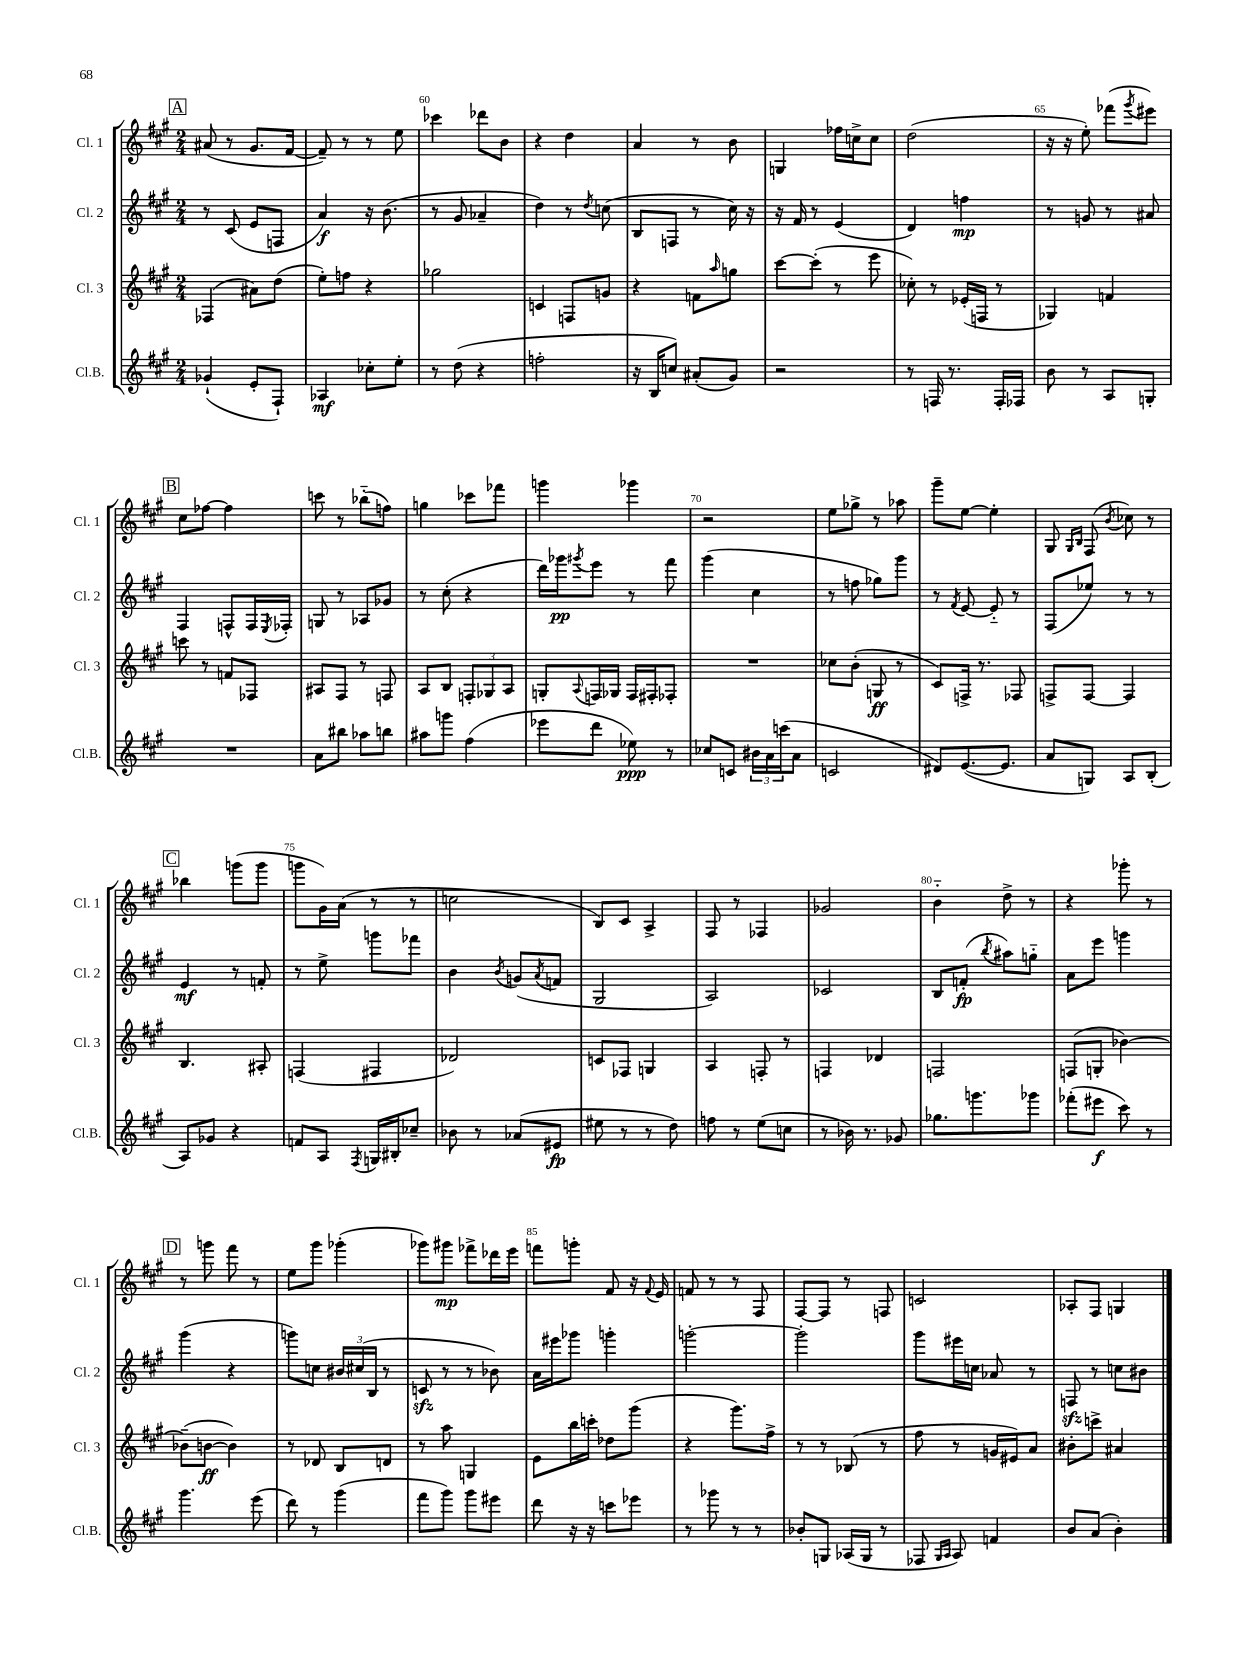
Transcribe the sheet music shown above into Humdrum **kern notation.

**kern	**kern	**kern	**kern
*staff4	*staff3	*staff2	*staff1
*clefG2	*clefG2	*clefG2	*clefG2
*k[f#c#g#]	*k[f#c#g#]	*k[f#c#g#]	*k[f#c#g#]
*M2/4	*M2/4	*M2/4	*M2/4
(4g-`	(4F-	8r	(8a#
.	.	(8c#	8r
8e'	8a#)	8e	8.g#
8F#`)	(8dd	8F	.
.	.	.	[16f#
=	=	=	=
4A-	8ee')	4a)	8f#~])
.	8ff	.	8r
8cc-'	4r	16r	8r
.	.	(8.b	.
8ee'	.	.	8ee
=	=	=	=
8r	2gg-	8r	4ccc-
(8dd	.	8g#	.
4r	.	4a-~	8ddd-
.	.	.	8b
=	=	=	=
2ff'	4c	4dd)	4r
.	8F	8r	4dd
.	.	8qdd	.
.	8g	(8cc	.
=	=	=	=
16r	4r	8B	4a
16B	.	.	.
8cc)	.	8F	.
(8a#'	8f	8r	8r
.	16qqaa	.	.
8g#)	8gg	16cc#)	8b
.	.	16r	.
=	=	=	=
2r	[8ccc#	16r	4G
.	.	16f#	.
.	(8ccc#']	8r	.
.	8r	(4e	16ff-
.	.	.	16cc^
.	8eee	.	8cc
=	=	=	=
8r	8cc-')	4d)	(2dd
16F	8r	.	.
8.r	.	.	.
.	(16e-'	4ff	.
.	16F	.	.
16F'	8r	.	.
16F-	.	.	.
=	=	=	=
8b	4G-)	8r	16r
.	.	.	16r
8r	.	8g	8ee')
8A	4f	8r	(8fff-
.	.	.	8qggg#
8G'	.	8a#	8eee#)
=	=	=	=
2r	8ccc	4F#	8cc#
.	8r	.	[8ff-
.	8f	8F^^	4ff-]
.	8F-	16F	.
.	.	8qE	.
.	.	16F-'	.
=	=	=	=
8a	8A#	8G	8ccc
8bb#	8F#	8r	8r
8aa-	8r	8A-	(8bb-'~
8bb	8F	8g-	8ff)
=	=	=	=
8aa#	8A	8r	4gg
8ggg	8B	(8cc#'	.
(4ff#	12F'	4r	8ccc-
.	12G-	.	.
.	.	.	8fff-
.	12A	.	.
=	=	=	=
8eee-	8G'	16ddd)	4ggg
.	.	16ggg-	.
.	8qqA	8qggg#	.
8ddd	16F	8eee	.
.	16G-	.	.
8ee-)	16F	8r	4ggg-
.	16F#'	.	.
8r	8F-'	8fff#	.
=	=	=	=
8cc-	2r	(4ggg#	2r
8c	.	.	.
24b#	.	4cc#	.
24a	.	.	.
(24ccc	.	.	.
8a	.	.	.
=	=	=	=
2c	8cc-	8r	8ee
.	(8b'	8ff	8gg-^
.	8G	8gg-)	8r
.	8r	8ggg#	8aa-
=	=	=	=
8d#)	8c#)	8r	8ggg#~
.	.	8qf#	.
([8.e	16F^	[8e	[8ee
.	8.r	.	.
.	.	8e'~]	4ee']
8.e]	.	.	.
.	8F-	8r	.
=	=	=	=
8a	8F^	(8F#	8G#
.	.	.	16qqG#
.	.	.	16qqB
8G)	[8F	8ee-)	(8F#
.	.	.	8qb
8A	4F]	8r	8cc-)
(8B'	.	8r	8r
=	=	=	=
8A)	4.B	4e	4bb-
8g-	.	.	.
4r	.	8r	(8ggg
.	8A#'	8f'	8ggg
=	=	=	=
8f	(4F	8r	8ggg
8A	.	8ee^	16g#)
.	.	.	(16a
8qF#	.	.	.
16G	4F#	8ggg	8r
16B#'	.	.	.
8cc-~	.	8fff-	8r
=	=	=	=
8b-	2d-)	4b	2cc
8r	.	.	.
.	.	8qb	.
(8a-	.	(8g	.
.	.	8qa	.
8e#	.	8f	.
=	=	=	=
8ee#	8c	2G#	8B)
8r	8F-	.	8c#
8r	4G	.	4A^
8dd)	.	.	.
=	=	=	=
8ff	4A	2A)	8F#
8r	.	.	8r
(8ee	8F'	.	4F-
8cc	8r	.	.
=	=	=	=
8r	4F	2c-	2g-
16b-)	.	.	.
8.r	.	.	.
.	4d-	.	.
8g-	.	.	.
=	=	=	=
8.gg-	2F	8B	4b'~
.	.	(8f'	.
8.ggg	.	.	.
.	.	8qbb	.
.	.	8aa#)	8dd^
8ggg-	.	8gg'~	8r
=	=	=	=
(8fff-'	(8F	8a	4r
8eee#	8G'	8eee	.
8ccc#)	[4b-)	4ggg	8ggg-'
8r	.	.	8r
=	=	=	=
4.ggg#	(8b-~]	(4ggg#	8r
.	[8b	.	8ggg
.	4b])	4r	8fff#
(8eee	.	.	8r
=	=	=	=
8ddd)	8r	8ggg)	8ee
8r	8d-	8cc	8ggg#
(4ggg#	8B	24b#	(4ggg-'
.	.	(24cc#	.
.	.	24B	.
.	8d	8r	.
=	=	=	=
8fff#	8r	8c	8ggg-)
8ggg#)	8aa	8r	8ggg#
8ggg#	4G	8r	8fff-^
8eee#	.	8b-)	16ddd-
.	.	.	16eee
=	=	=	=
8ddd	8e	16a	8fff
.	.	16eee#	.
16r	16bb	8ggg-	8ggg'
16r	16ccc'	.	.
8ccc	8dd-	4ggg'	8f#
8eee-	(8ggg#	.	16r
.	.	.	8qqf#
.	.	.	16e
=	=	=	=
8r	4r	[2ggg'	8f
8ggg-	.	.	8r
8r	8.ggg#)	.	8r
8r	.	.	8F#
.	16ff#^	.	.
=	=	=	=
8b-'	8r	2ggg']	[8F#
8G	8r	.	8F#]
(16A-	(8B-	.	8r
16G	.	.	.
8r	8r	.	8F
=	=	=	=
8F-	8ff#	8ggg#	2c
16qqG#	.	.	.
16qqA	.	.	.
8A)	8r	16eee#	.
.	.	16cc	.
4f	16g	8a-	.
.	16e#)	.	.
.	8a	8r	.
=	=	=	=
8b	8b#'	8F	8A-'
(8a	8ccc^	8r	8F#
4b')	4a#	8cc	4G
.	.	8b#	.
==	==	==	==
*-	*-	*-	*-
